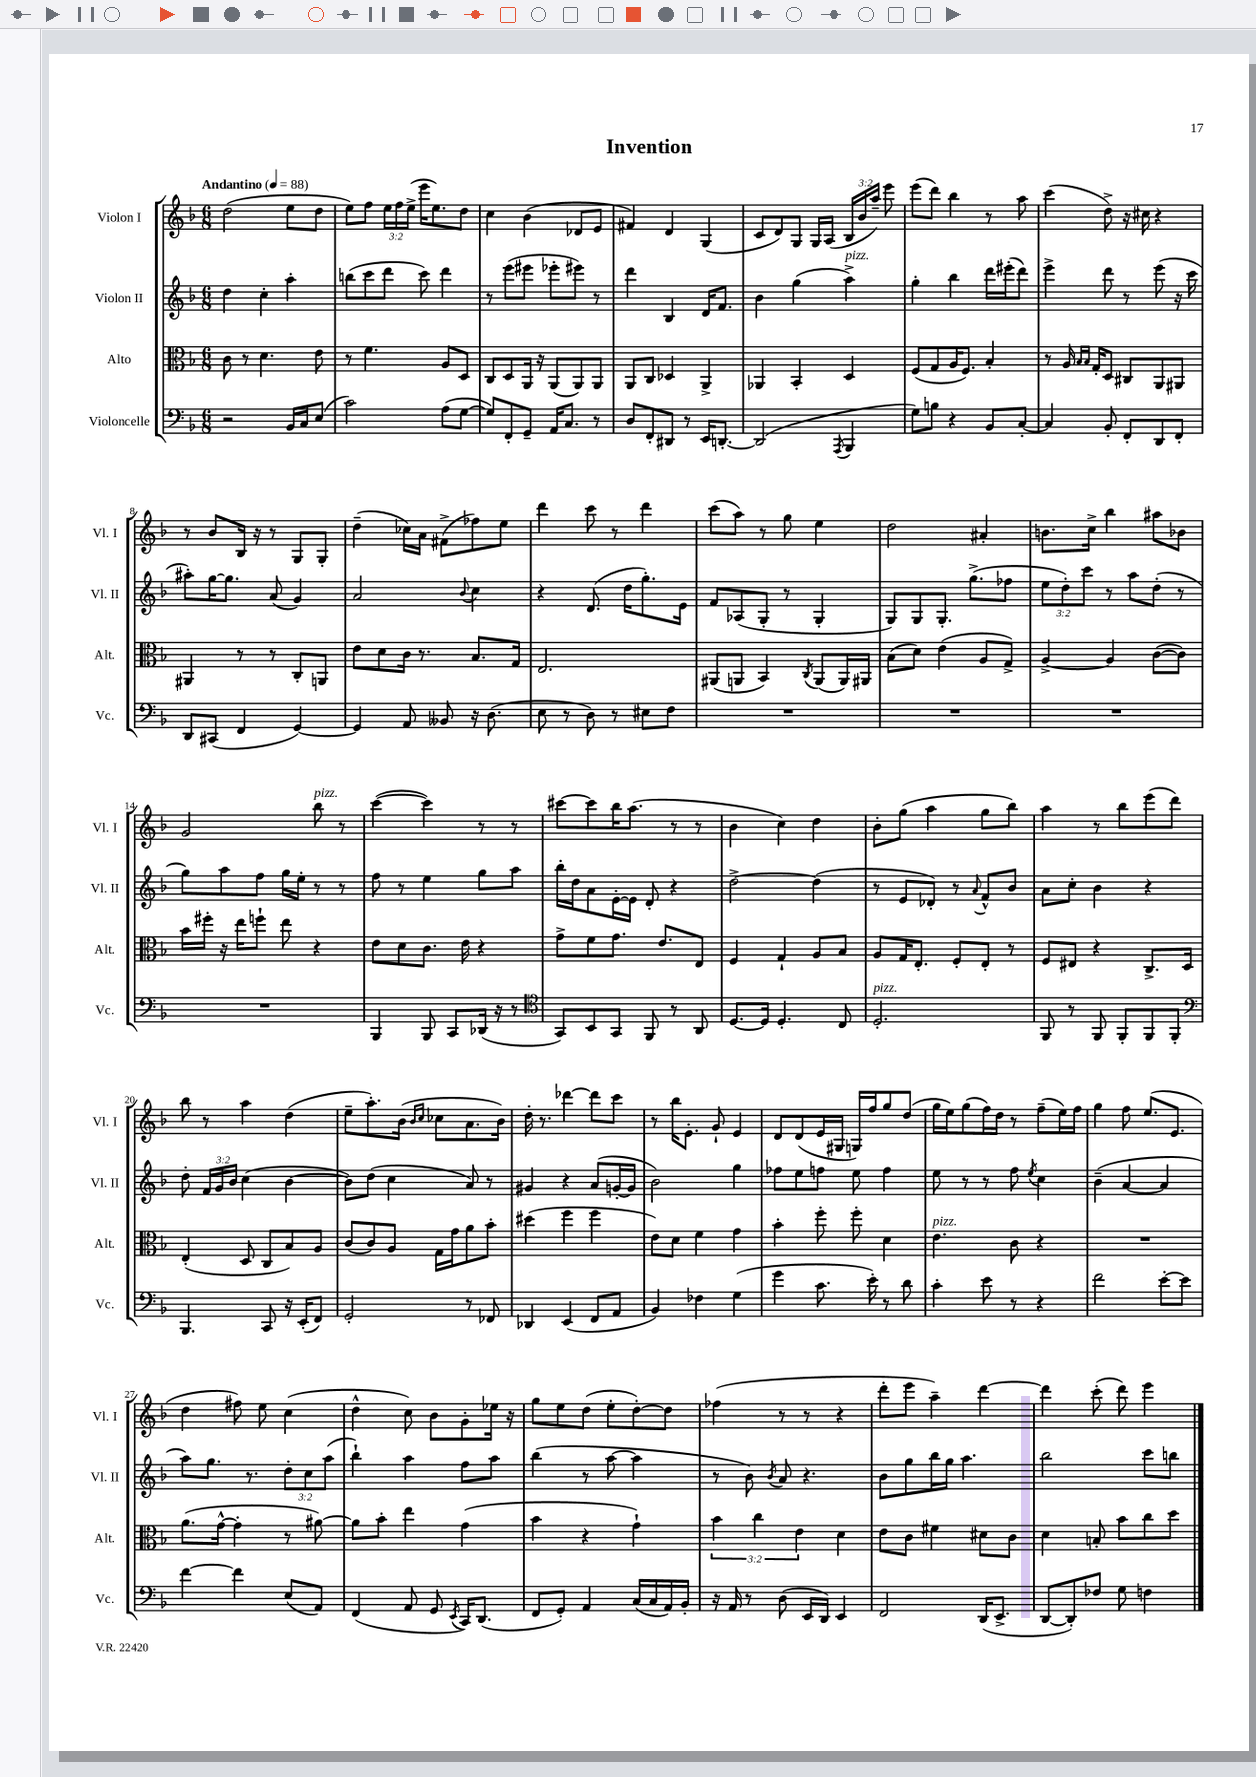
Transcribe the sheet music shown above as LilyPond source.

\header { title = "Invention" }
<<
\new StaffGroup <<
\new Staff = "s0" \with { instrumentName = "Violon I" shortInstrumentName = "Vl. I" } {
    \clef treble \key f \major \numericTimeSignature \time 6/8 \override Staff.TupletNumber.text = #tuplet-number::calc-fraction-text \tempo "Andantino" 4 = 88
    \autoBeamOff d''2( e''8[ d''8] |
    e''8[) f''8] \tuplet 3/2 { e''16[ f''16 e''16]->( } e'''16[ e''8.) d''8] |
    c''4 bes'4( des'8[ e'8] |
    fis'4) d'4 g4( |
    c'8[ d'8) g8] g16[ a16]( \tuplet 3/2 { bes16[ bes'16 a''16]--) } e'''8 |
    e'''8[( d'''8]) bes''4 r8 a''8 |
    c'''4( d''8->) r16 cis''16 r4 |
    r8 bes'8[ bes16] r16 r8 g8[ g8]-. |
    d''4--( ces''16[) a'16] fis'8[->( fes''8) e''8] |
    d'''4 c'''8 r8 d'''4 |
    c'''8[( a''8]) r8 g''8 e''4 |
    d''2 ais'4-. |
    b'8.[ c''16]-> bes''4 ais''8[ bes'8] |
    g'2 bes''8^\markup { \italic "pizz." } r8 |
    c'''4~( c'''4) r8 r8 |
    cis'''8[~ cis'''8 bes''16 a''8.]( r8 r8 |
    bes'4 c''4) d''4 |
    bes'8[-. g''8]( a''4 g''8[ bes''8]) |
    a''4 r8 bes''8[ e'''8( d'''8]) |
    bes''8 r8 a''4 d''4( |
    e''8[-- a''8.-.) bes'16]( \grace { bes'16[ c''16] } ces''8[ a'8. bes'16]) |
    d''16-. r8. des'''4~ des'''8[ c'''8] |
    r8 bes''16[ e'8.]-. g'8-! e'4 |
    d'8[ d'8( e'16 gis16] g16[) f''16 g''8 d''8]( |
    g''16[ e''16) g''8( f''16) d''16] r8 f''8[--( e''16) f''16] |
    g''4 f''8 e''8.[( e'8.] |
    d''4 fis''8) e''8 c''4( |
    d''4-^ c''8) bes'8[ g'8-. ees''16] r16 |
    g''8[ e''8 d''8]( e''8[-. d''8~-.) d''8] |
    fes''4( r8 r8 r4 |
    d'''8[-. e'''8] a''4--) d'''4~ |
    d'''4 c'''8-.( d'''8) e'''4 \bar "|." |
}
\new Staff = "s1" \with { instrumentName = "Violon II" shortInstrumentName = "Vl. II" } {
    \clef treble \key f \major \numericTimeSignature \time 6/8 \override Staff.TupletNumber.text = #tuplet-number::calc-fraction-text
    \autoBeamOff d''4 c''4-. a''4-. |
    b''8[( c'''8 d'''8] c'''8) d'''4 |
    r8 e'''8[( eis'''8] ees'''8[-. eis'''8]) r8 |
    d'''4 bes4 d'16[ f'8.] |
    bes'4 g''4( a''4->^\markup { \italic "pizz." }) |
    g''4-. bes''4 d'''16[ eis'''16-.( d'''8]) |
    e'''4-> d'''8 r8 e'''8( r16 c'''16 |
    ais''8[-.) g''16~ g''8.] a'8( g'4) |
    a'2 \appoggiatura { bes'8 } c''4 |
    r4 d'8.( d''16[ g''8.-.) e'16] |
    f'8[ aes8( g8]-. r8 g4-. |
    g8[) g8 g8.]-. g''8.[->( fes''8] |
    \tuplet 3/2 { e''8[ d''8-.) c'''8] } r8 a''8[ d''8]-.( r8 |
    g''8[) a''8 f''8] g''16[ e''16]-. r8 r8 |
    f''8 r8 e''4 g''8[ a''8] |
    bes''16[-. d''16 a'8 e'16~-. e'16] d'8-. r4 |
    d''2~-> d''4( |
    r8 e'8[ des'8]-.) r8 \appoggiatura { a'8 } f'8[-^ bes'8] |
    a'8[ c''8]-. bes'4 r4 |
    d''8-. \tuplet 3/2 { f'16[ g'16 bes'16] } c''4( bes'4~ |
    bes'8[) d''8]( c''4 a'8) r8 |
    gis'4 r4 a'8[( g'16~-. g'16] |
    bes'2) g''4 |
    fes''8[ e''8 f''8] e''8 f''4 |
    e''8 r8 r8 f''8 \acciaccatura { e''8 } c''4 |
    bes'4--( a'4~ a'4 |
    a''8[) g''8.] r8. \tuplet 3/2 { d''8[-. c''8 a''8]( } |
    bes''4-!) a''4 f''8[ a''8] |
    bes''4( r8 a''8~ a''4 |
    r8 bes'8) \acciaccatura { bes'8 } a'8 r4. |
    bes'8[ g''8 bes''16 g''16] a''4. |
    bes''2 c'''8[ b''8] \bar "|." |
}
\new Staff = "s2" \with { instrumentName = "Alto" shortInstrumentName = "Alt." } {
    \clef alto \key f \major \numericTimeSignature \time 6/8 \override Staff.TupletNumber.text = #tuplet-number::calc-fraction-text
    \autoBeamOff c'8 r8 d'4. e'8 |
    r8 f'4. a8[ d8] |
    c8[ d8 a,16] r16 a,8[( a,8) a,8] |
    a,8[ c8] des4 a,4-> |
    aes,4 bes,4-. d4 |
    f8[( g8 a16 f8.]) bes4-. |
    r8 a16 \grace { bes16[ bes16] } g16[-. d8] cis8[ a,8 ais,8] |
    ais,4 r8 r8 c8[-. a,8] |
    e'8[ d'8 c'16] r8. bes8.[ g16] |
    e2. |
    ais,8[( a,8] bes,4) \acciaccatura { c8 } a,8[( a,16) ais,16] |
    bes8[( d'8]) e'4( a8[ g8]->) |
    a4~-> a4 c'8[~( c'8]) |
    bes'16[ fis''16]-. r16 e''16[ f''8]-! e''8 r4 |
    e'8[ d'8 c'8.] e'16 r4 |
    g'8[-> f'8 g'8.] e'8.[ e8] |
    f4 g4-! a8[ bes8] |
    a8[ g16 e8.]-. f8[-. e8]-. r8 |
    f8[ eis8] r4 c8.[-> d16] |
    e4-.( d8 c8[ bes8) a8] |
    c'8[( c'8) a8] g16[ g'16 a'8 bes'8]-. |
    dis''4( f''4 f''4 |
    e'8[) d'8] f'4 g'4 |
    bes'4-. f''8-. f''8-. d'4 |
    e'4.^\markup { \italic "pizz." } c'8 r4 |
    R2. |
    a'8.[( g'16]~-^ g'4-. r8 ais'8~) |
    ais'8[ bes'8]-. e''4 g'4( |
    bes'4 r4 g'4-!) |
    \tuplet 3/2 { bes'4 c''4 e'4 } d'4 |
    e'8[ c'8] fis'4 dis'8[ c'8] |
    d'4 b8-. bes'8[ c''8 d''8] \bar "|." |
}
\new Staff = "s3" \with { instrumentName = "Violoncelle" shortInstrumentName = "Vc." } {
    \clef bass \key f \major \numericTimeSignature \time 6/8
    \autoBeamOff r2 bes,16[ c16 e8]( |
    c'2) a8[( g8]~ |
    g8[) f,8-. g,8]-- a,16[ c8.] r8 |
    d8[ f,8-. dis,8] r8 e,16[ d,8.]~-. |
    d,2( \acciaccatura { a,,8 } bes,,4 |
    g8[) b8] r4 bes,8[ c8]~-. |
    c4 bes,8-. f,8[-. d,8 f,8]-. |
    d,8[ cis,8]( f,4 g,4~) |
    g,4 a,8 beses,8 r16 d8.( |
    e8 r8 d8) r8 eis8[ f8] |
    R2. |
    R2. |
    R2. |
    R2. |
    bes,,4 bes,,8 c,8[ des,16]( r16 r8 |
    \clef tenor g,8[) bes,8 g,8] f,8 r8 a,8 |
    d8.[~ d16] d4.-. c8 |
    d2.-.^\markup { \italic "pizz." } |
    f,8 r8 f,8 f,8[-. f,8 f,8]-. |
    \clef bass bes,,4. c,8 r16 e,16[-.( f,8]) |
    g,2-. r8 fes,8 |
    des,4 e,4( f,8[ a,8] |
    bes,4) fes4 g4( |
    g'4 c'8. e'16-.) r8 d'8 |
    c'4-. e'8 r8 r4 |
    f'2 e'8[~-. e'8] |
    f'4~ f'4 e8[( a,8]) |
    f,4( a,8 g,8 \acciaccatura { e,8 } c,16[) d,8.]( |
    f,8[ g,8]-.) a,4 c16[( c16 a,16) bes,16]-. |
    r16 a,16 r8 d8( e,16[ d,16]) e,4 |
    f,2 d,16[( e,8.]-> |
    d,8[~ d,8-.) fes8] g8 f4 \bar "|." |
}
>>
>>
